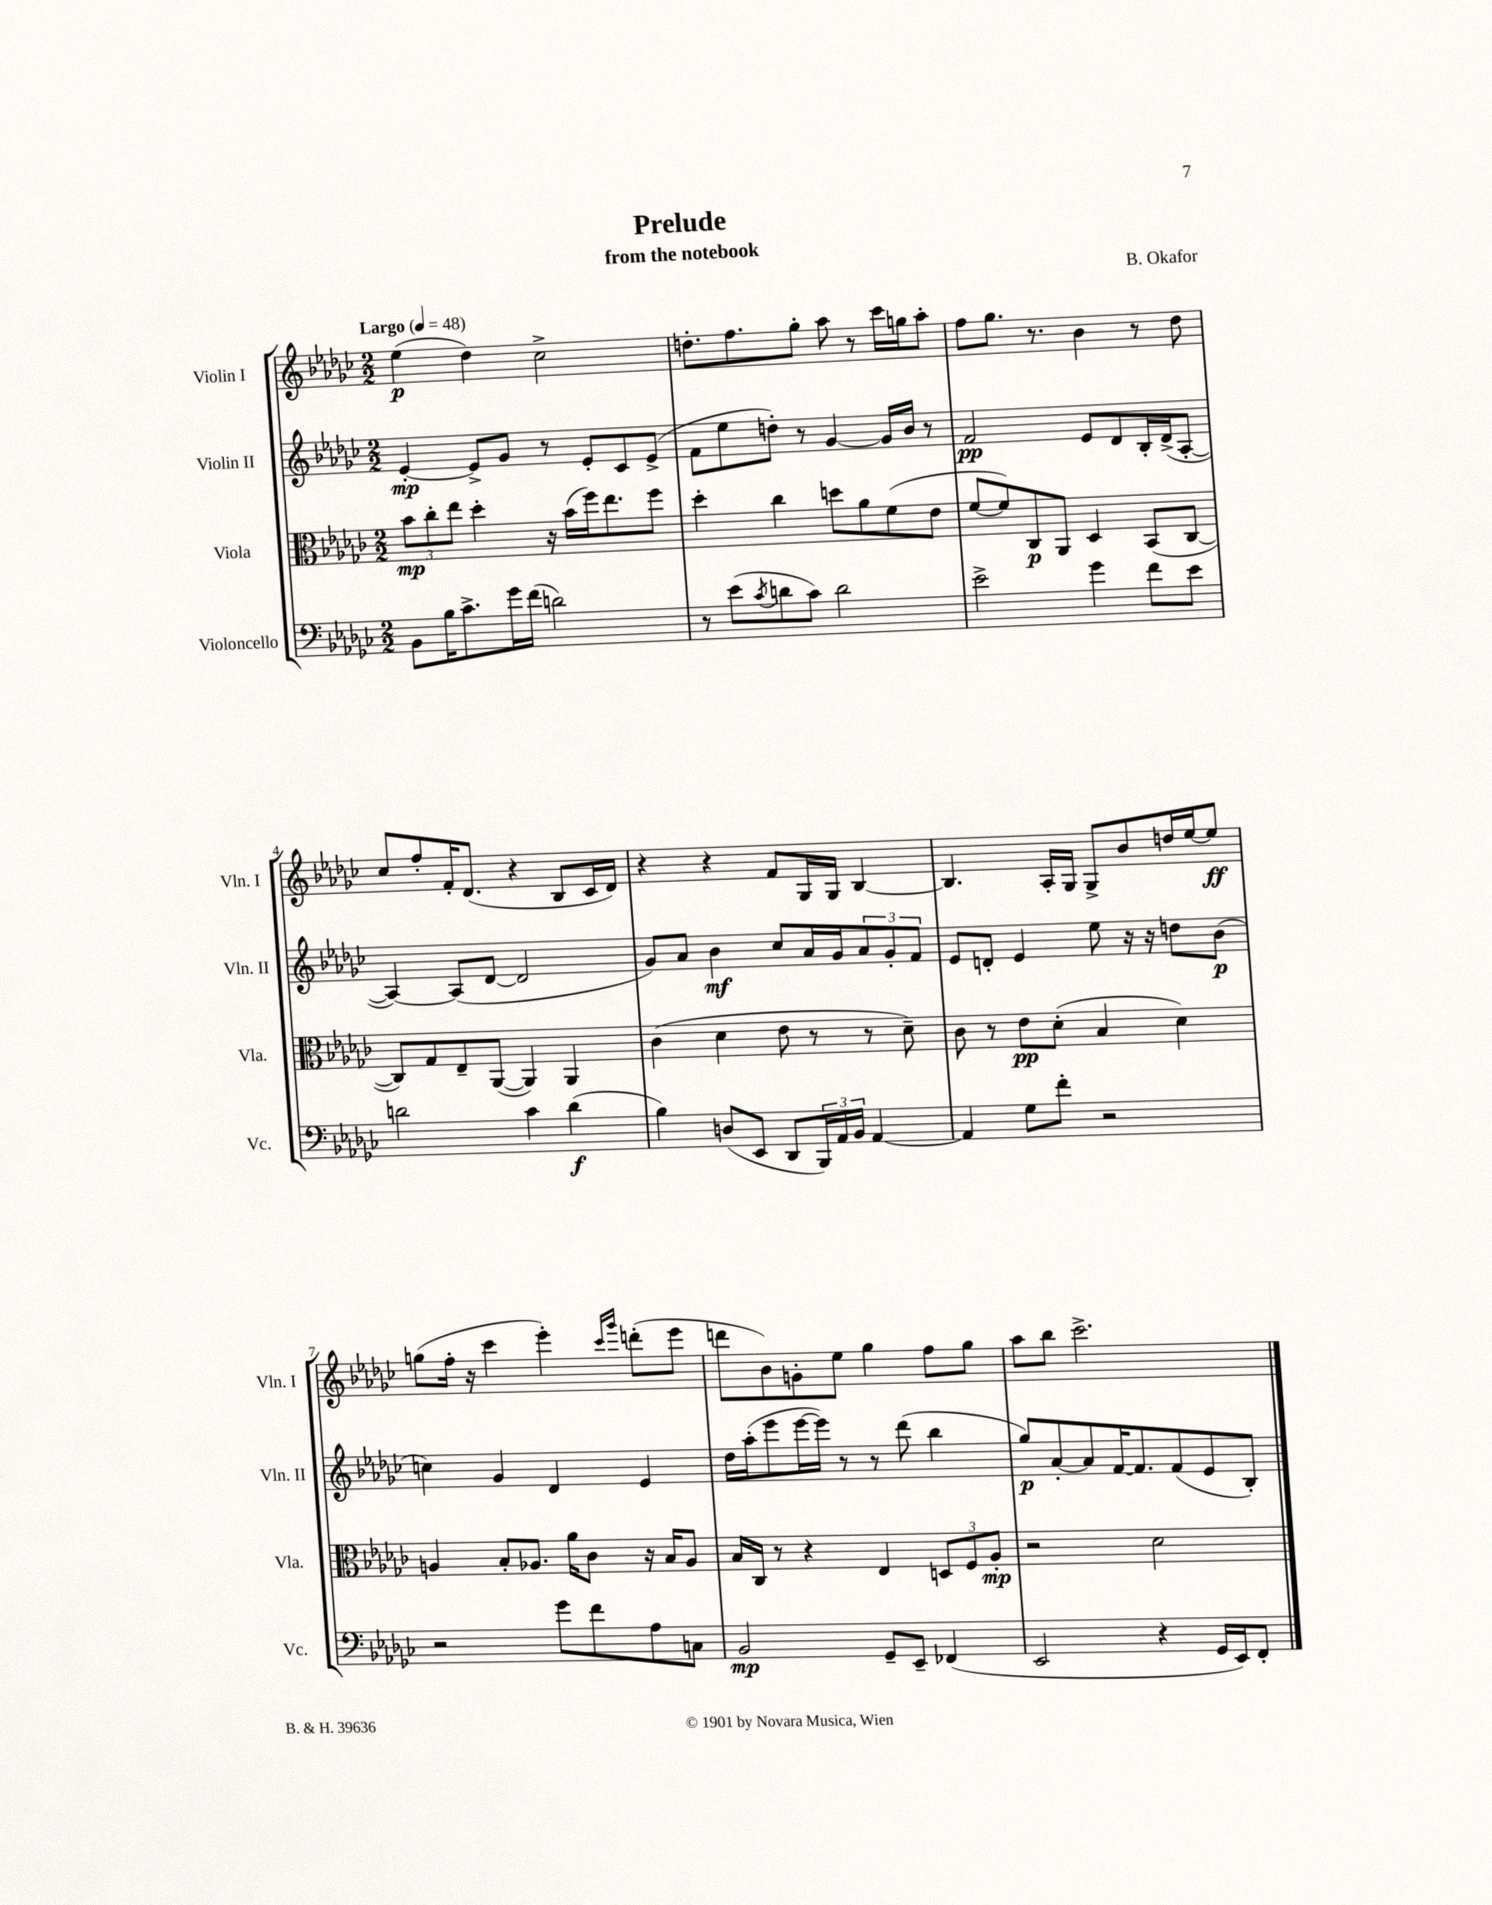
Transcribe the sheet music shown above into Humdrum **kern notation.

**kern	**kern	**kern	**kern
*staff4	*staff3	*staff2	*staff1
*clefF4	*clefC3	*clefG2	*clefG2
*k[b-e-a-d-g-c-]	*k[b-e-a-d-g-c-]	*k[b-e-a-d-g-c-]	*k[b-e-a-d-g-c-]
*M2/2	*M2/2	*M2/2	*M2/2
*MM48	*MM48	*MM48	*MM48
8BB-	12b-	[4e-'	(4ee-
.	12cc-'	.	.
16B-	.	.	.
.	12ee-	.	.
8.c-^	.	.	.
.	4dd-'	8e-^]	4dd-)
16g-	.	8g-	.
(16f	.	.	.
2d)	16r	8r	2cc-^
.	(16b-	.	.
.	16ff)	8e-'	.
.	8.ee-	.	.
.	.	8c-	.
.	8ff	(8e-^	.
=	=	=	=
8r	4dd-'	8f	8.dd'
(8e-	.	8ee-	.
.	.	.	8.ff
8qc-	.	.	.
8d	4cc-	8dd')	.
8c-)	.	8r	8gg-'
2d	8dd	[4g-	8aa-
.	8a-	.	8r
.	(8f	16g-]	16ccc-
.	.	16b-	16gg
.	8e-	8r	8aa-'
=	=	=	=
2e-^	[8f	2f	8ff
.	8f])	.	8.gg-
.	8C-	.	.
.	.	.	8.r
.	8AA-	.	.
4g-	4D-	8e-	4b-
.	.	8d-	.
8f	(8BB-	16B-'	8r
.	.	(16d-^	.
8e-	[8C-	[8A-'	8dd-
=	=	=	=
2d	8C-])	4A-_)	8cc-
.	8G-	.	8ff'
.	8E-~	(8A-]	16f'
.	.	.	(8.d-
.	([8AA-	[8d-	.
4c-	4AA-])	2d-]	4r
(4d	4AA-	.	8B-
.	.	.	16c-
.	.	.	16d-)
=	=	=	=
4B-)	(4c-	8g-)	4r
.	.	8a-	.
(8D	4d-	4b-	4r
8EE-	.	.	.
8DD-	8e-	8cc-	8f
24BBB-)	8r	16a-	16G-
24AA-	.	.	.
.	.	16g-	16G-
24BB-	.	.	.
[4AA-	8r	12a-	[4B-
.	.	12g-'	.
.	8d-~)	.	.
.	.	12f	.
=	=	=	=
4AA-]	8c-	8e-	4.B-]
.	8r	8d'	.
8G-	8e-	4e-	.
8f'	(8d-'	.	16A-'
.	.	.	16G-
2r	4B-	8ee-	8G-^
.	.	16r	8b-
.	.	16r	.
.	4d-)	8dd	16dd
.	.	.	[16ee-
.	.	(8b-	8ee-]
=	=	=	=
2r	4A	4cc)	(8gg
.	.	.	16ff'
.	.	.	16r
.	8B-'	4g-	4ccc-
.	8.A-	.	.
8g-	.	4d-	4eee-')
.	16a-	.	.
8f	8c-	.	.
.	.	.	16qqccc-
.	.	.	16qqggg-
8A-	16r	4e-	(8ddd'
.	16B-	.	.
8C	8A-	.	8eee-
=	=	=	=
2BB-	16B-	16dd-	8ddd
.	16C-	(16aa-'	.
.	8r	8eee-	8b-)
.	4r	[16eee-	8g'
.	.	16eee-])	.
.	.	8r	8ee-
8GG-~	4E-	8r	4gg-
8EE-~	.	(8ddd-	.
(4FF-	12D	4bb-	8ff
.	12F	.	.
.	.	.	8gg-
.	12A-'	.	.
=	=	=	=
2EE-	2r	8gg-)	8aa-
.	.	[8a-'	8bb-
.	.	8a-]	2.ccc-^
.	.	[16f	.
.	.	8.f]	.
4r	2d-	.	.
.	.	(8f	.
16GG-	.	8e-	.
16EE-)	.	.	.
8FF'	.	8B-')	.
==	==	==	==
*-	*-	*-	*-
